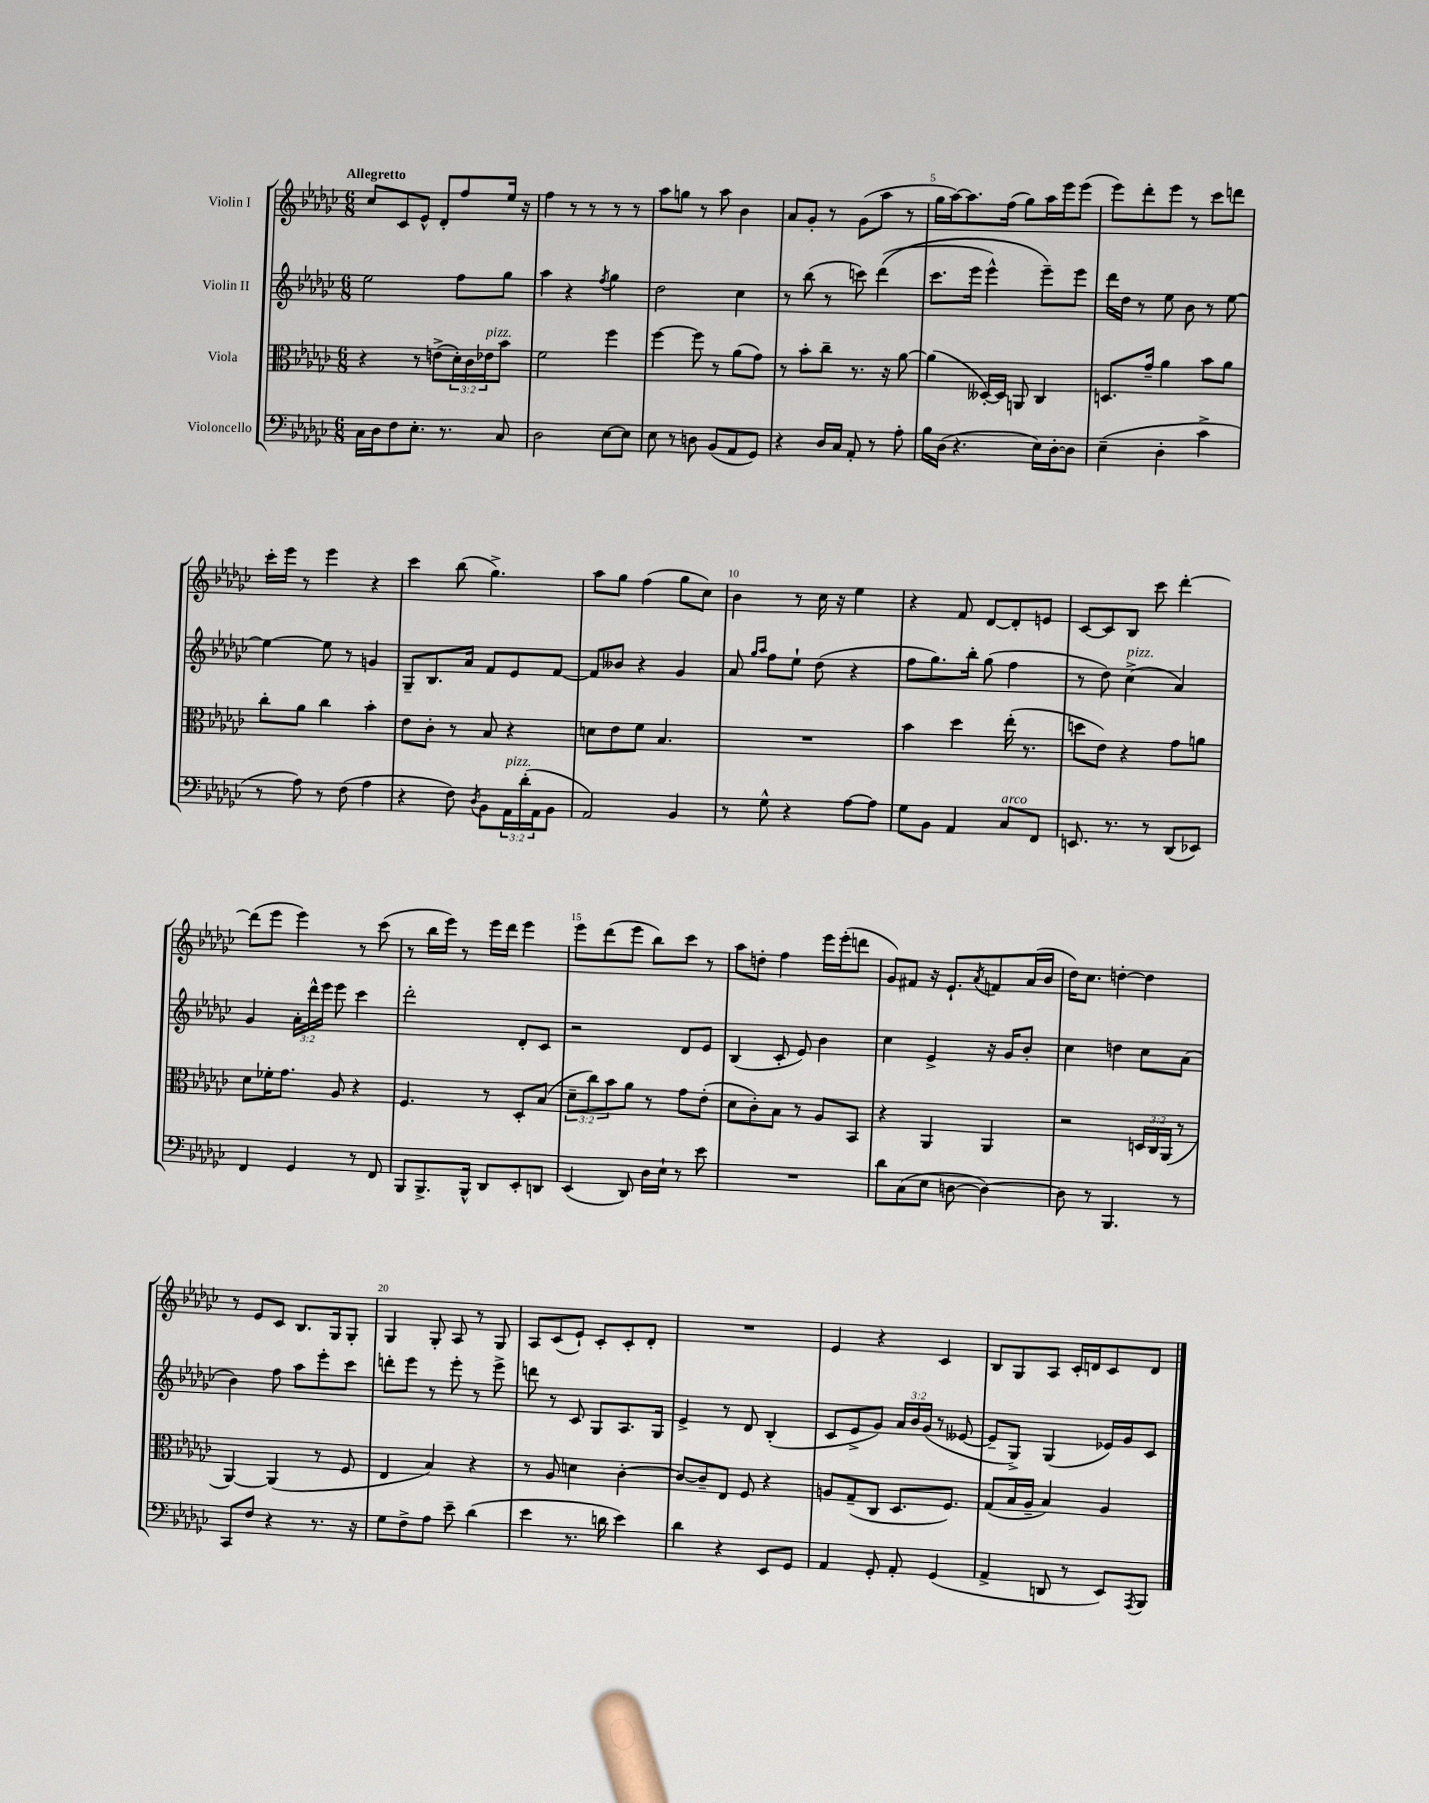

**kern	**kern	**kern	**kern
*part4	*part3	*part2	*part1
*staff4	*staff3	*staff2	*staff1
*I"Violoncello	*I"Viola	*I"Violin II	*I"Violin I
*clefF4	*clefC3	*clefG2	*clefG2
*k[b-e-a-d-g-c-]	*k[b-e-a-d-g-c-]	*k[b-e-a-d-g-c-]	*k[b-e-a-d-g-c-]
*M6/8	*M6/8	*M6/8	*M6/8
=1	=1	=1	=1
!	!	!	!LO:TX:a:B:t=Allegretto
16C-\LL	4r	2ee-\	8cc-/L
16D-\J	.	.	.
8F\	.	.	8c-/
8.E-'\J	8r	.	8e-^^/J
.	(8en^\L	.	8d-'/L
8.r	.	.	.
.	24d-'\L)	8ff\L	8ff/
.	24c-\	.	.
!	!LO:TX:a:i:t=pizz.	!	!
.	24e-X\J	.	.
8C-/	8b-\J	8gg-\J	16ee-/Jk
.	.	.	16r
=2	=2	=2	=2
2D-\	2f\	4aa-\	4ff\
.	.	4r	8r
.	.	.	8r
.	.	8qff/	.
[8E-\L	4ff\	4gg-\	8r
8E-\J]	.	.	8r
=3	=3	=3	=3
8E-\	[4ff\	2dd-\	8aa-\L
8r	.	.	8ggn\J
8Dn\	8ff\]	.	8r
(8BB-/L	8r	.	8aa-\
8AA-/	(8a-\L	4cc-\	4b-\
8GG-/J)	8g-\J)	.	.
=4	=4	=4	=4
4r	8r	8r	8a-/L
.	8b-'\L	(8bb-\	8g-'/J
16D-/LL	8cc-~\J	8r	8r
16C-/JJ	.	.	.
8AA-'/	8.r	8cccn\)	(8g-\L
8r	.	((4ddd-\	8aa-\J
.	16r	.	.
8A-'\	[8a-\	.	8r
=5	=5	=5	=5
16B-\LL	(4a-\]	8.ccc-\L	16gg-\LL
(16D-\JJ	.	.	[16aa-\J)
4.r	.	.	8.aa-\]
.	.	16eee-\Jk	.
.	[16D--X'/LL)	4eee-^^\)	.
.	16D--/JJ]	.	(16ff\Jk
.	8AAn/	.	8gg-\L)
16E-\LL)	4C-/	8eee-~\L)	16aa-\L
[16D-'\J	.	.	16eee-\J
8D-\J]	.	8eee-\J	(8eee-\J
=6	=6	=6	=6
(4E-~\	8.Dn/L	16ddd-\LL	8eee-\L)
.	.	16dd-\JJ	.
.	.	8r	8ddd-'\
.	16g-~/Jk	.	.
4D-'\	4a-\	8ee-\	8eee-\J
.	.	8b-\	8r
4c-^\	8b-\L	8r	8ccc-\L
.	8a-\J	[8ee-\	8dddn\J
!!LO:LB:g=z
=7	=7	=7	=7
8r	8cc-'\L	4ee-\_	16ccc-'\LL
.	.	.	16eee-\JJ
8A-\)	8a-\J	.	8r
8r	4cc-\	8ee-\]	4eee-\
(8F\	.	8r	.
4A-\	4b-'\	4gn/	4r
=8	=8	=8	=8
4r	8e-\L	8G-~/L	4ccc-\
.	8c-'\J	8.B-/	.
8F\)	8r	.	(8bb-\
.	.	16a-/Jk	.
8qD-/	.	.	.
8BB-\L	8B-/	8f/L	4.gg-^\)
!LO:TX:a:i:t=pizz.	!	!	!
24AA-\L	4r	8e-/	.
(24d-'\	.	.	.
24AA-\J	.	.	.
8BB-\J	.	[8f/J	.
=9	=9	=9	=9
2AA-/)	8dn\L	8f/L]	8aa-\L
.	8e-\	8b--X/J	8gg-\J
.	8f\J	4r	(4ff\
.	4.B-/	.	.
4BB-/	.	4g-/	8gg-\L
.	.	.	8cc-\J)
=10	=10	=10	=10
8r	2.r	8a-/	4b-\
.	.	16qqgg-/LL	.
.	.	16qqaa-/JJ	.
8G-^^\	.	8ff\L	.
4r	.	8ee-`\J	8r
.	.	(8dd-\	16cc-\
.	.	.	16r
[8A-\L	.	4r	4ee-\
8A-\J]	.	.	.
=11	=11	=11	=11
8G-\L	4b-\	8ff\L	4r
8BB-\J	.	8.gg-\)	.
4AA-/	4dd-\	.	8f/
.	.	16bb-'\Jk	.
.	.	(8gg-\	[8d-/L
!LO:TX:a:i:t=arco	!	!	!
8C-/L	(16ee-'\	4ff\	8d-'/]
.	8.r	.	.
8FF/J	.	.	8en/J
=12	=12	=12	=12
8.EEn/	8ddn\L	8r	[8c-/L
.	8e-\J)	8dd-\)	8c-/]
8.r	.	.	.
!	!	!LO:TX:a:i:t=pizz.	!
.	4r	(4cc-^\	8B-/J
8r	.	.	8ccc-\
(8DD-/L	8g-\L	4a-/)	[4ddd-'\
8EE-X/J)	8an\J	.	.
!!LO:LB:g=z
=13	=13	=13	=13
4FF/	8d-\L	4g-/	(8ddd-\L]
.	16f-X'\K	.	8eee-\J
.	8.g-\J	.	.
4GG-/	.	24a-'\LL	4eee-\)
.	.	24ddd-^^\	.
.	.	24eee-\JJ	.
.	8A-/	8eee-\	.
8r	4r	4ccc-\	8r
8FF/	.	.	(8ccc-\
=14	=14	=14	=14
8BBB-/L	4.F/	2ddd-'\	8r
8.BBB-^/	.	.	16bb-\LL
.	.	.	16eee-\JJ)
.	.	.	8r
16BBB-^^/Jk	.	.	.
8DD-/L	8r	.	16eee-\LL
.	.	.	16ddd-\JJ
8EE-'/	8D-'/L	8d-'/L	4eee-\
8DDn/J	(8B-/J	8c-/J	.
=15	=15	=15	=15
(4EE-/	12d-~\L	2r	8eee-\L
.	12cc-\)	.	.
.	.	.	(8ddd-\
.	12b-\	.	.
8DD-/)	8a-\J	.	8eee-\J
16D-\LL	8r	.	8bb-\L)
16E-`\JJ	.	.	.
8r	8g-\L	8d-/L	8ccc-\J
8e-\	(8e-'\J	8e-/J	8r
=16	=16	=16	=16
2.r	8d-\L	(4B-/	8aa-\L
.	8c-'\)	.	8ddn'\J
.	8B-\J	8c-'/	4ff\
.	8r	8e-/)	.
.	8A-/L	4b-\	16eee-\LL
.	.	.	(16eee-'\J
.	8BB-/J	.	8dddn\J
=17	=17	=17	=17
8d-\L	4r	4cc-\	8g-/L)
(8C-\	.	.	8f#X/J
8E-\J	4AA-/	4e-^/	16r
.	.	.	8.e-`/L
[8Dn\	.	.	.
.	.	.	8qa-/
4D\_)	4AA-/	16r	8fn/
.	.	16g-/KL	.
.	.	8b-'/J	(16a-/L
.	.	.	16b-/JJ
=18	=18	=18	=18
8D\]	2r	4cc-\	16dd-\KL)
.	.	.	8.cc-\J
8r	.	.	.
4.BBB-/	.	4ddn\	[4ddn'\
.	24Dn/LL	8cc-\L	4dd\]
.	24C-/	.	.
.	(24AA-/JJ	.	.
8r	8r	(8a-\J	.
!!LO:LB:g=z
=19	=19	=19	=19
8CC-/L	[4AA-/)	4b-\)	8r
8F/J	.	.	8e-/L
4r	(4AA-/]	8ff\	8c-/J
.	.	8aa-\L	8.B-/L
8.r	8r	8eee-'\	.
.	.	.	16G-/k
.	8F/	8ccc-\J	8G-'/J
16r	.	.	.
=20	=20	=20	=20
8G-\L	4E-/	8dddn'\L	4G-/
8F^\	.	8eee-\J	.
8A-\J	4B-/)	8r	8G-'/
8e-~\	.	8eee-'\	8A-/
(4d-\	4r	8r	8r
.	.	8eee-^\	8G-/
=21	=21	=21	=21
4e-\	8r	8dddn\	8A-/L
.	8A-/	8r	(8c-/
8.r	4dn\	8c-/	8e-`/J)
.	.	8G-/L	8c-'/L
16dn\	.	.	.
4e-\)	[4c-'\	8.A-/	8c-'/
.	.	.	8d-'/J
.	.	16G-/Jk	.
=22	=22	=22	=22
4d-\	8c-/L_	4e-^/	2.r
.	8c-~/]	.	.
4r	8E-/J	8r	.
.	8F/	8d-/	.
8EE-/L	4r	(4B-'/	.
8GG-/J	.	.	.
=23	=23	=23	=23
4AA-/	8An/L	8c-/L	4e-/
.	(8G-~/	8e-^/	.
8GG-'/	8C-/J	8g-/J)	4r
8AA-'/	8.D-/L	24a-/LL	.
.	.	24b-/	.
.	.	(24g-/JJ	.
(4GG-/	.	8r	4c-/
.	8.F/J)	.	.
.	.	[8e--X/	.
=24	=24	=24	=24
4AA-^/	(8G-/L	8e--~/L]	8B-/L
.	16B-/L	8G-^/J)	8G-/
.	16A-~/JJ	.	.
8DDn/	4B-/)	(4G-/	8A-/J
8r	.	.	16c-'/LL
.	.	.	16dn/J
8EE-/L)	4A-/	16e-X/LL)	8c-/
.	.	16g-/J	.
8qAAA-/	.	.	.
8BBB-/J	.	8c-/J	8d/J
==	==	==	==
*-	*-	*-	*-
